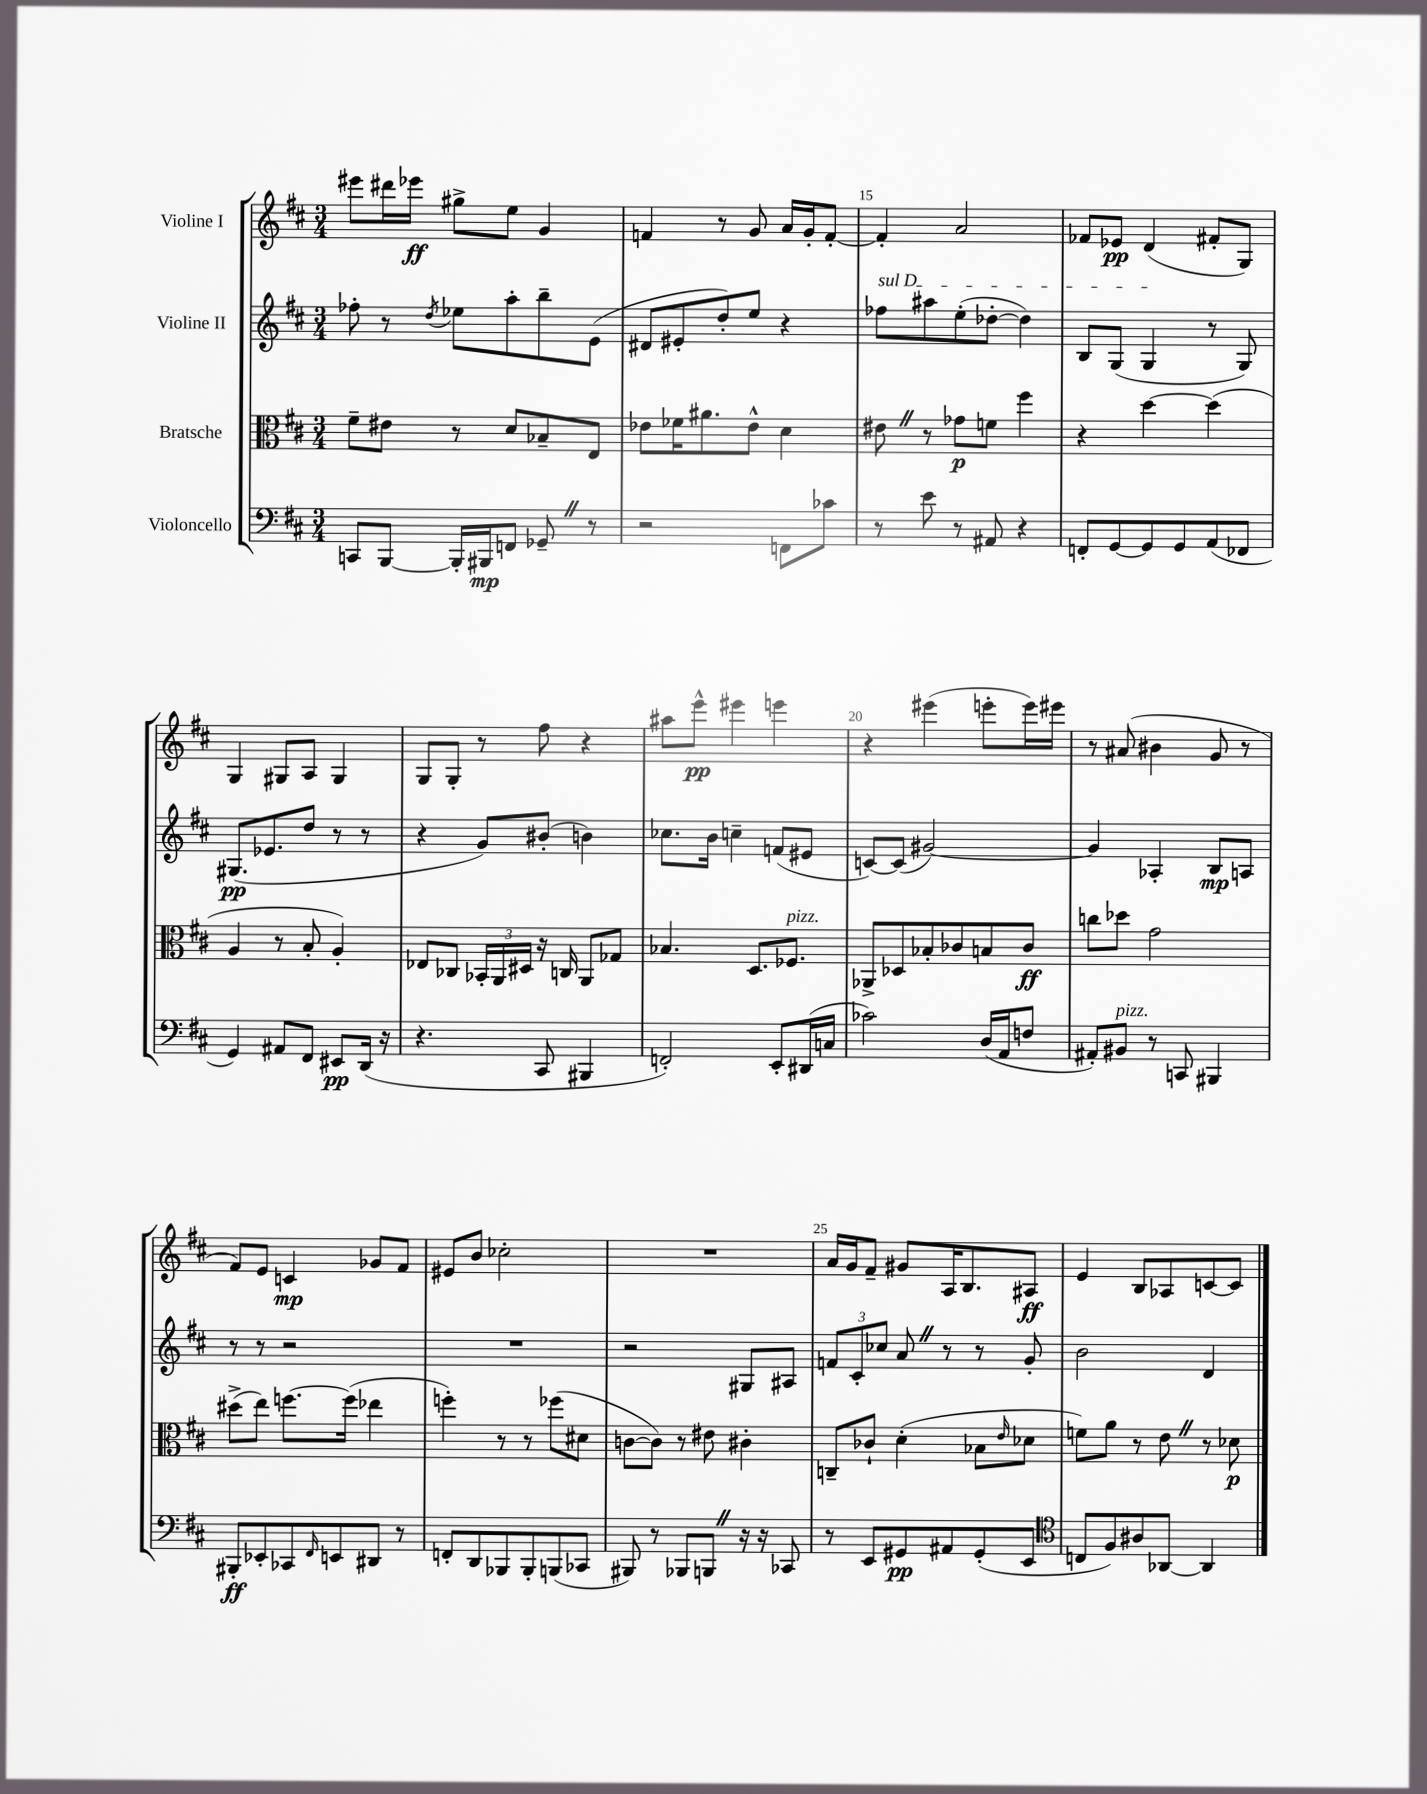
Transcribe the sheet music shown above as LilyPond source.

<<
\new StaffGroup <<
\new Staff = "s0" \with { instrumentName = "Violine I" } {
    \clef treble \key d \major \numericTimeSignature \time 3/4
    eis'''8 dis'''16 ees'''16\ff gis''8-> e''8 g'4 |
    f'4 r8 g'8 a'16 g'16-. f'8~-. |
    f'4-. a'2 |
    fes'8 ees'8\pp d'4( fis'8-. g8) |
    g4 gis8 a8 gis4 |
    g8 g8-. r8 fis''8 r4 |
    ais''8 e'''8-^\pp eis'''4 e'''4 |
    r4 eis'''4( e'''8-. e'''16) eis'''16 |
    r8 ais'8( bis'4 g'8 r8 |
    fis'8) e'8 c'4\mp ges'8 fis'8 |
    eis'8 b'8 ces''2-. |
    R2. |
    a'16 g'16 fis'8-- gis'8 a16 b8. ais8\ff |
    e'4 b8 aes8 c'8~ c'8 \bar "|." |
}
\new Staff = "s1" \with { instrumentName = "Violine II" } {
    \clef treble \key d \major \numericTimeSignature \time 3/4
    fes''8-. r8 \acciaccatura { d''8 } ees''8 a''8-. b''8-- e'8( |
    dis'8 eis'8-. d''8-.) e''8 r4 |
    \once \override TextSpanner.bound-details.left.text = \markup { \italic "sul D" } fes''8\startTextSpan ais''8 e''8-.( des''8~-. des''4) |
    b8 g8( g4\stopTextSpan r8 g8) |
    gis8.\pp( ees'8. d''8 r8 r8 |
    r4 g'8) bis'8-.( b'4) |
    ces''8. b'16 c''4-- f'8( eis'8 |
    c'8~) c'8( gis'2~) |
    gis'4 aes4-. b8\mp a8 |
    r8 r8 r2 |
    R2. |
    r2 gis8 ais8 |
    \tuplet 3/2 { f'8 cis'8-. ces''8 } a'8 \once \override BreathingSign.text = \markup { \musicglyph "scripts.caesura.straight" } \breathe r8 r8 g'8-. |
    b'2 d'4 \bar "|." |
}
\new Staff = "s2" \with { instrumentName = "Bratsche" } {
    \clef alto \key d \major \numericTimeSignature \time 3/4
    fis'8-- eis'8 r8 d'8 bes8-- e8 |
    ees'8 fes'16 ais'8. ees'8-^ d'4 |
    eis'8 \once \override BreathingSign.text = \markup { \musicglyph "scripts.caesura.straight" } \breathe r8 ges'8\p f'8 fis''4 |
    r4 d''4~ d''4( |
    a4 r8 b8-. a4-.) |
    ees8 ces8 \tuplet 3/2 { bes,16-. a,16 dis16 } r16 c16 a,8 ges8 |
    bes4. d8. fes8.^\markup { \italic "pizz." } |
    aes,8-> des8 bes8-. ces'8 b8 ces'8\ff |
    c''8 des''8 g'2 |
    dis''8->( e''8) f''8.~ f''16( ees''4 |
    f''4-.) r8 r8 fes''8( dis'8 |
    c'8~ c'8) r8 eis'8 cis'4-. |
    c8-- ces'8-! d'4-.( bes8 \grace { e'16 } des'8 |
    f'8) a'8 r8 e'8 \once \override BreathingSign.text = \markup { \musicglyph "scripts.caesura.straight" } \breathe r8 des'8\p \bar "|." |
}
\new Staff = "s3" \with { instrumentName = "Violoncello" } {
    \clef bass \key d \major \numericTimeSignature \time 3/4
    c,8 b,,8~ b,,16-. bis,,16\mp f,8 ges,8-- \once \override BreathingSign.text = \markup { \musicglyph "scripts.caesura.straight" } \breathe r8 |
    r2 f,8 ces'8 |
    r8 e'8 r8 ais,8 r4 |
    f,8-. g,8~ g,8 g,8 a,8( fes,8 |
    g,4) ais,8 fis,8 eis,8\pp d,16( r16 |
    r4. cis,8 bis,,4 |
    f,2-.) e,8-. dis,16( c16 |
    ces'2) d16( a,16 f8 |
    ais,8-.) bis,8^\markup { \italic "pizz." } r8 c,8 bis,,4 |
    bis,,8-.\ff ees,8-. ces,8 \grace { fis,16 } e,8 dis,8 r8 |
    f,8-. d,8 bes,,8 bes,,8-. b,,8( ces,8 |
    bis,,8) r8 bes,,8 b,,8 \once \override BreathingSign.text = \markup { \musicglyph "scripts.caesura.straight" } \breathe r16 r16 ces,8 |
    r8 e,8 gis,8\pp ais,8 gis,8-.( e,8 |
    \clef tenor c8 fis8) ais8 aes,8~ aes,4 \bar "|." |
}
>>
>>
\layout { \context { \Score currentBarNumber = #13 \override BarNumber.break-visibility = ##(#f #t #t) barNumberVisibility = #(every-nth-bar-number-visible 5) } }
